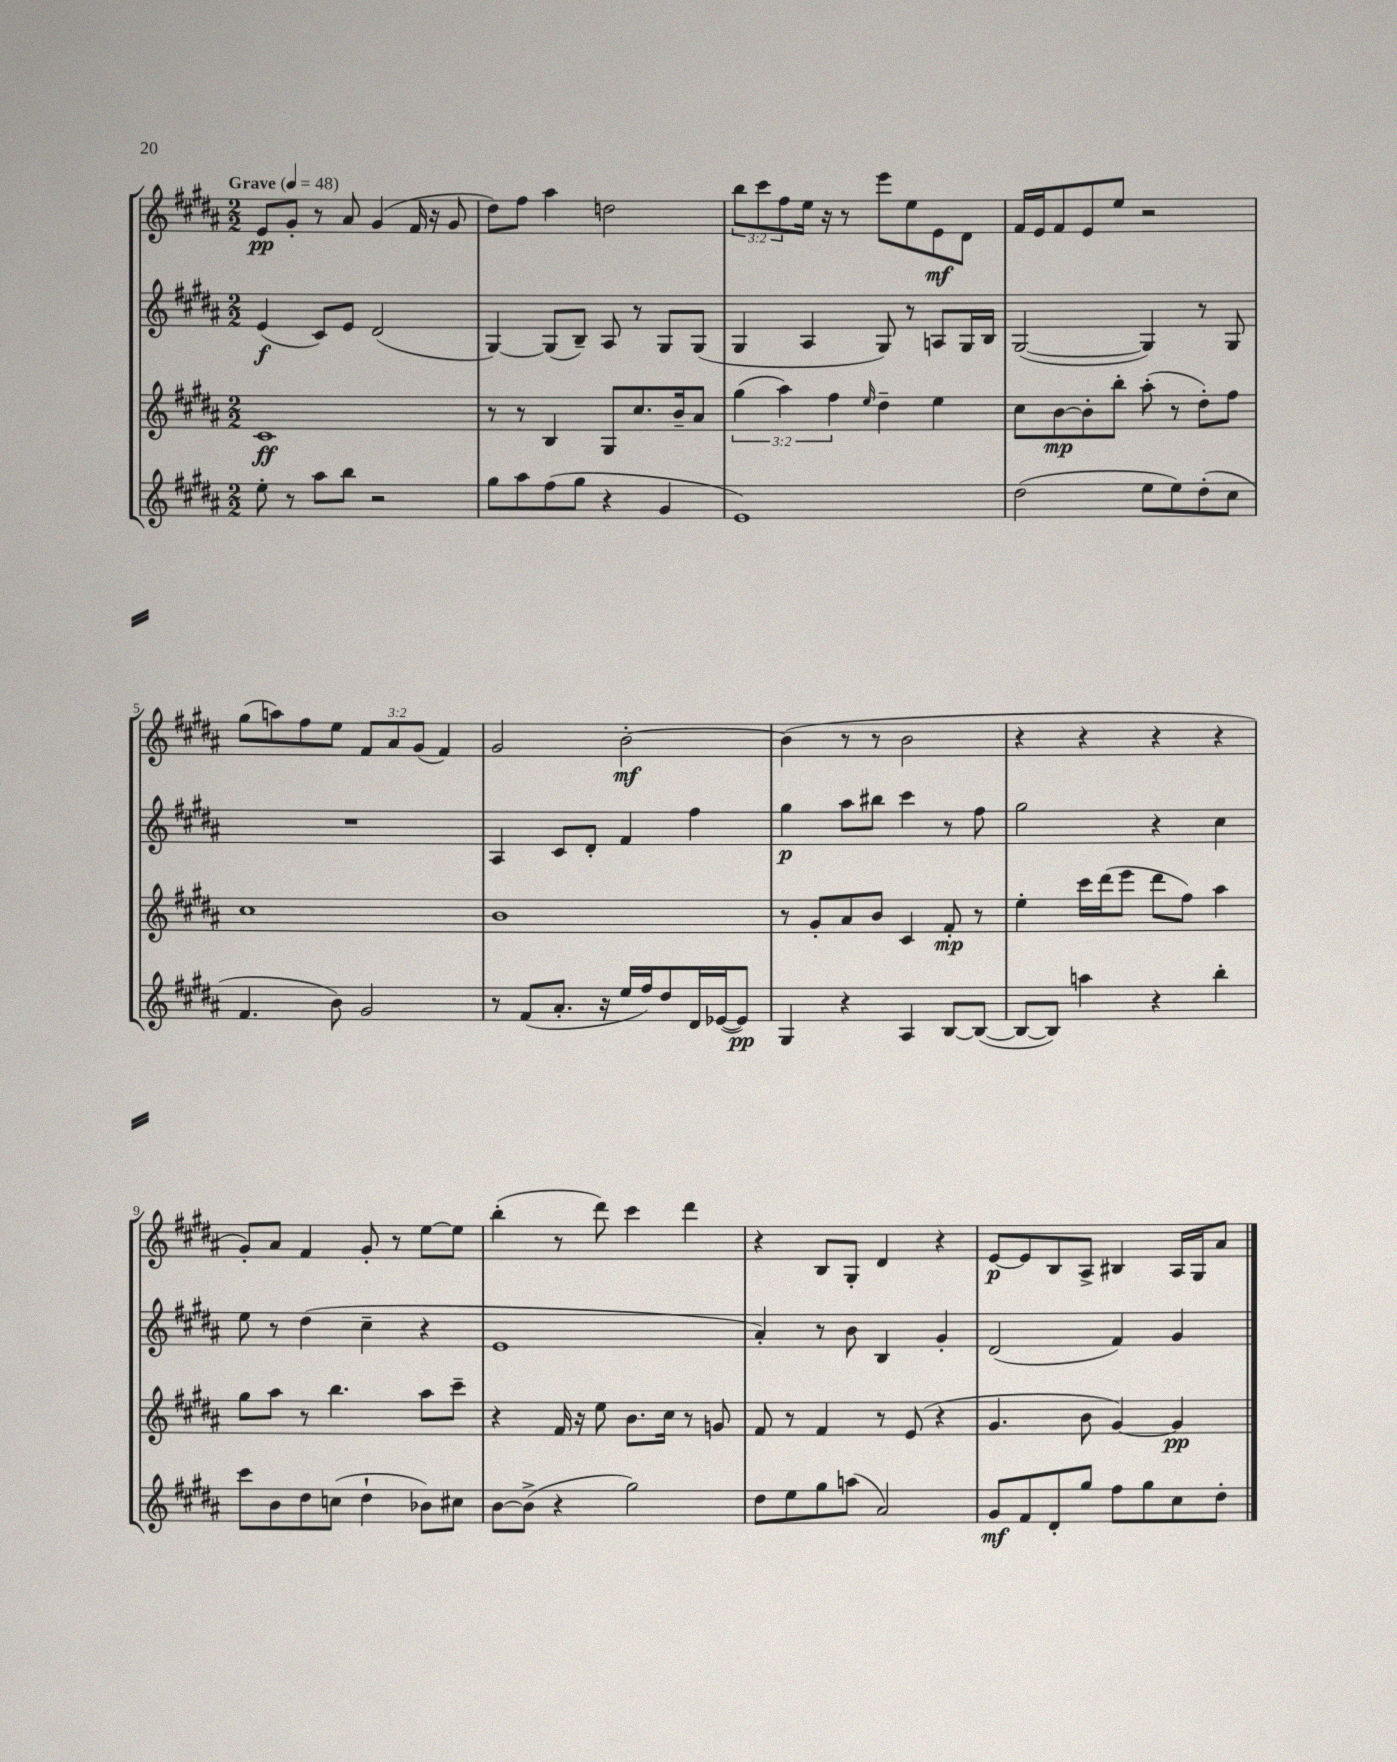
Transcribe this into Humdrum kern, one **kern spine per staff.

**kern	**kern	**kern	**kern
*staff4	*staff3	*staff2	*staff1
*clefG2	*clefG2	*clefG2	*clefG2
*k[f#c#g#d#a#]	*k[f#c#g#d#a#]	*k[f#c#g#d#a#]	*k[f#c#g#d#a#]
*M2/2	*M2/2	*M2/2	*M2/2
*MM48	*MM48	*MM48	*MM48
8ee'	1c#	(4e	8e
8r	.	.	8g#'
8aa#	.	8c#)	8r
8bb	.	8e	8a#
2r	.	(2d#	(4g#
.	.	.	16f#
.	.	.	16r
.	.	.	8g#
=	=	=	=
8gg#	8r	[4G#)	8dd#)
8aa#	8r	.	8ff#
(8ff#	4B	(8G#]	4aa#
8gg#	.	8B~)	.
4r	8G#	8A#	2dd
.	8.cc#	8r	.
4g#	.	8G#	.
.	16b~	.	.
.	8a#	(8G#	.
=	=	=	=
1e)	(6gg#	4G#	12bb
.	.	.	12ccc#
.	6aa#)	.	12ff#
.	.	4A#	16ee
.	.	.	16r
.	6ff#	.	.
.	.	.	8r
.	16qqee	.	.
.	4dd#~	8G#)	8eee
.	.	8r	8ee
.	4ee	8A	8e
.	.	16G#	8d#
.	.	16B	.
=	=	=	=
(2dd#	8cc#	([2G#	16f#
.	.	.	16e
.	[8b	.	8f#
.	8b']	.	8e
.	8bb'	.	8ee
8ee	(8aa#'	4G#])	2r
8ee)	8r	.	.
(8dd#'	8dd#')	8r	.
8cc#	8ff#	8G#	.
=	=	=	=
4.f#	1cc#	1r	(8gg#
.	.	.	8aa)
.	.	.	8ff#
8b)	.	.	8ee
2g#	.	.	12f#
.	.	.	12a#
.	.	.	(12g#
.	.	.	4f#)
=	=	=	=
8r	1b	4A#	2g#
(8f#	.	.	.
8.a#'	.	8c#	.
.	.	8d#'	.
16r	.	.	.
16ee	.	4f#	[2b'
16ff#)	.	.	.
8dd#	.	.	.
16d#	.	4ff#	.
([16e-	.	.	.
8e-])	.	.	.
=	=	=	=
4G#	8r	4gg#	(4b]
.	8g#'	.	.
4r	8a#	8aa#	8r
.	8b	8bb#	8r
4A#	4c#	4ccc#	2b
[8B	8f#'	8r	.
(8B_	8r	8ff#	.
=	=	=	=
8B_	4ee'	2gg#	4r
8B])	.	.	.
4aa	16ccc#	.	4r
.	(16ddd#	.	.
.	8eee	.	.
4r	8ddd#	4r	4r
.	8ff#)	.	.
4bb'	4aa#	4cc#	4r
=	=	=	=
8ccc#	8gg#	8ee	8g#')
8b	8aa#	8r	8a#
8dd#	8r	(4dd#	4f#
(8cc	4.bb	.	.
4dd#`	.	4cc#~	8g#'
.	.	.	8r
8b-)	8aa#	4r	[8ee
8cc#	8ccc#~	.	8ee]
=	=	=	=
[8b	4r	1e	(4bb'
(8b^]	.	.	.
4r	16f#	.	8r
.	16r	.	.
.	8ee	.	8ddd#)
2gg#)	8.b	.	4ccc#
.	16cc#	.	.
.	8r	.	4ddd#
.	8g	.	.
=	=	=	=
8dd#	8f#	4a#')	4r
8ee	8r	.	.
8gg#	4f#	8r	8B
(8aa	.	8b	8G#'
2a#)	8r	4B	4d#
.	(8e	.	.
.	4r	4g#'	4r
=	=	=	=
8g#	4.g#	(2d#	[8e
8f#	.	.	8e]
8d#'	.	.	8B
8gg#	8b	.	8A#^
8ff#	[4g#)	4f#)	4B#
8gg#	.	.	.
8cc#	4g#]	4g#	16A#
.	.	.	16G#
8dd#'	.	.	8a#
==	==	==	==
*-	*-	*-	*-
